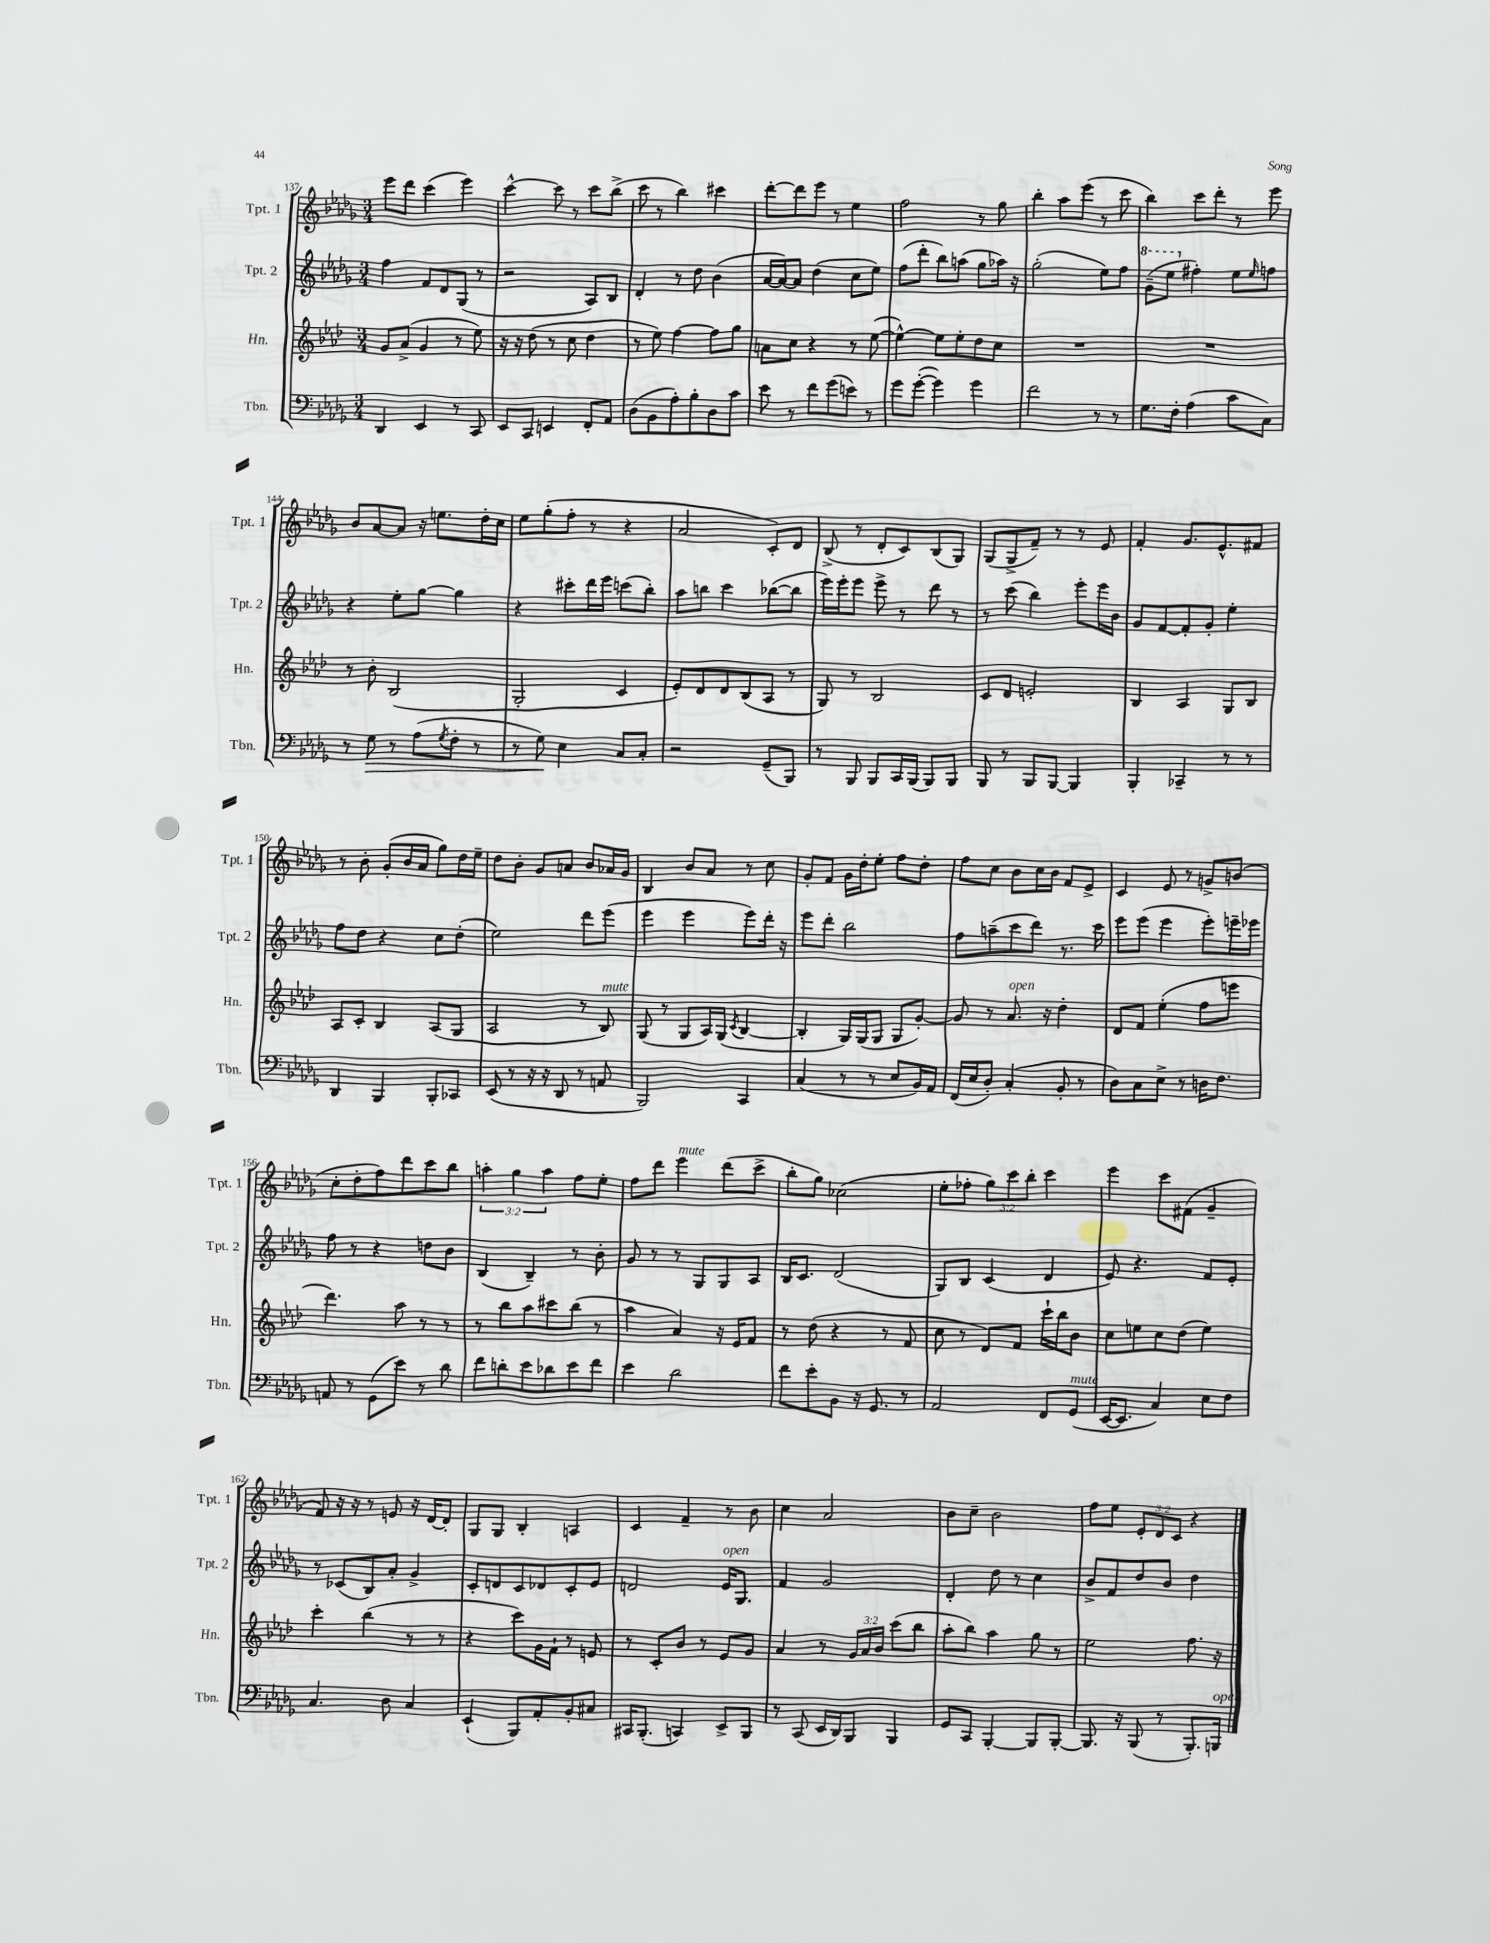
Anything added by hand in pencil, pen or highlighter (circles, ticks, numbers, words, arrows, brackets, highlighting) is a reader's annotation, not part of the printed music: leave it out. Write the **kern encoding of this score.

**kern	**dynam	**kern	**kern	**kern
*part4	*part4	*part3	*part2	*part1
*staff4	*staff4	*staff3	*staff2	*staff1
*I"Tbn.	*	*I"Hn.	*I"Tpt. 2	*I"Tpt. 1
*I'Tbn.	*	*I'Hn.	*I'Tpt. 2	*I'Tpt. 1
*clefF4	*	*clefG2	*clefG2	*clefG2
*k[b-e-a-d-g-]	*	*k[b-e-a-d-]	*k[b-e-a-d-g-]	*k[b-e-a-d-g-]
*M3/4	*	*M3/4	*M3/4	*M3/4
=137	=137	=137	=137	=137
4DD-/	.	8g/L	4ff\	8eee-\L
.	.	(8a-^/J	.	8ddd-\J
4EE-/	.	4g/	8f/L	(4ccc\
.	.	.	8d-/	.
8r	.	8r	(8G-/J	4eee-\)
8CC/	.	8ee-\)	8r	.
=138	=138	=138	=138	=138
8EE-/L	.	16r	2r	[4ccc^^\
.	.	16r	.	.
8CC/J	.	(8dd-\	.	.
4EEn/	.	8r	.	8ccc\]
.	.	8cc\	.	8r
8FF'/L	.	4dd-\	8A-/L)	8ccc\L
8AA-/J	.	.	8B-/J	(8bb-^\J
=139	=139	=139	=139	=139
(8D-\L	.	8r	4d-'/	8ccc\
8BB-\	.	8ee-\)	.	8r
8A-'\)	.	[4ff\	8r	4bb-\)
8B-'\	.	.	8dd-\	.
8D-\	.	8ff\L]	(4b-\	4ccc#X\
8c\J	.	8gg\J	.	.
=140	=140	=140	=140	=140
8e-\	.	8an\L	[16a-/LL	[8ddd-'\L
.	.	.	16a-/J_)	.
8r	.	8cc\J	8a-/J]	8ddd-\]
8f\L	.	4r	(4dd-\	8eee-\J
(8g-\	.	.	.	8r
8en\J)	.	8r	8cc\L	4ee-\
8r	.	([8ee-\	8ee-\J)	.
=141	=141	=141	=141	=141
8g-\L	.	4ee-^^\_)	(8ff\L	2ff\
([8g-'\J	.	.	8ddd-'\J	.
4g-\])	.	8ee-\L]	8bb-\L)	.
.	.	8ee-'\	(8aan\J	.
4g-\	.	8dd-\	8gg-\L	8r
.	.	8cc\J	16aa-X\Jk)	8gg-\
.	.	.	16r	.
=142	=142	=142	=142	=142
2f\	.	2.r	(2gg-'\	4bb-'\
.	.	.	.	8aa-\L
.	.	.	.	(8eee-\J
8r	.	.	8ee-\L)	8r
8r	.	.	8ff\J	8ccc\
=143	=143	=143	=143	=143
*	*	*	*8va	*
8.G-\L	.	2.r	(8gg-~\L	4bb-\)
.	.	.	8eee-\J	.
16F'\Jk	.	.	.	.
*	*	*	*X8va	*
(4A-\	.	.	4ff#X'\)	8ccc\L
.	.	.	.	8ddd-'\J
8c\L	.	.	8ee-\L	8r
.	.	.	16qqee-/	.
8C\J)	.	.	8ffn\J	8eee-\
!!LO:LB:g=z
=144	=144	=144	=144	=144
8r	.	8r	4r	8b-/L
!	!LO:HP:b	!	!	!
8G-\	>	8b-'\	.	[8a-/
8r	.	(2B-/	8ee-'\L	8a-/J]
(8A-\L	.	.	[8gg-\J	16r
.	.	.	.	8.een\L
8qG-/	.	.	.	.
8F'\J	.	.	4gg-\]	.
8r	.	.	.	16dd-'\L
.	.	.	.	16cc\JJ
=145	=145	=145	=145	=145
8r	.	2G'/	4r	8ee-\L
8G-\)	.	.	.	(8gg-'\
4E-\	]	.	8ccc#X'\L	8ff'\J
.	.	.	16ddd-\L	8r
.	.	.	16eee-\JJ	.
8C/L	.	4c/	(8cccn\L	4r
8C'/J	.	.	8bb-'\J)	.
=146	=146	=146	=146	=146
2r	.	8e-'/L)	8aa-\L	2a-/
.	.	8d-/	8bbn\J	.
.	.	8d-/	4ccc\	.
.	.	(8B-/	.	.
(8GG-~/L	.	8A-/J	([8bb-X\L	8c'/L)
8BBB-/J)	.	8r	8bb-\J]	8d-/J
=147	=147	=147	=147	=147
8r	.	8G/)	16eee-\LL)	(8B-^/
.	.	.	16eee-'\J	.
8BBB-/	.	8r	8eee-\J	8r
8BBB-/L	.	2B-/	8eee-^\	8d-'/L
16CC/L	.	.	8r	8c/)
(16BBB-/JJ	.	.	.	.
8BBB-/L)	.	.	8ddd-\	(8B-/
8BBB-/J	.	.	8r	8G-/J)
=148	=148	=148	=148	=148
8BBB-/	.	8c/L	8r	(8G-/L
8r	.	8d-/J	(8ccc\	8G-^/
8BBB-/L	.	2en'/	4bb-\)	8f~/J)
[8BBB-/J	.	.	.	8r
4BBB-/]	.	.	8eee-'\L	8r
.	.	.	16eee-\L	8e-/
.	.	.	16b-\JJ	.
=149	=149	=149	=149	=149
4BBB-'/	.	4B-/	8g-/L	4f'/
.	.	.	[8f/	.
4CC-X~/	.	4A-/	8f'/]	8.g-/L
.	.	.	8g-'/J	.
.	.	.	.	8.e-^^/
8r	.	8G/L	4ee-'\	.
8r	.	8B-/J	.	8f#X/J
!!LO:LB:g=z
=150	=150	=150	=150	=150
4DD-/	.	8A-/L	8ff\L	8r
.	.	8c'/J	8dd-\J	8b-'\
4BBB-/	.	4B-/	4r	(8g-'/L
.	.	.	.	16b-/L
.	.	.	.	16a-/JJ
8BBB-'/L	.	(8A-/L	8cc\L	8gg-\L)
8CC-X/J	.	8G/J	(8dd-'\J	16dd-\L
.	.	.	.	16ee-~\JJ
=151	=151	=151	=151	=151
(8EE-/	.	2A-/	2ee-\)	8dd-\L
8r	.	.	.	8b-'\J
16r	.	.	.	8g-/L
16r	.	.	.	.
8DD-/	.	.	.	8an/J
8r	.	8r	8ddd-\L	8b-/L
!	!	!LO:TX:a:i:t=mute	!	!
8AAn/	.	8B-/)	(8eee-\J	16a-X/L
.	.	.	.	16g-/JJ
=152	=152	=152	=152	=152
2BBB-/)	.	(8G/	4eee-\	4B-/
.	.	8r	.	.
.	.	8G/L	4eee-\	8b-/L
.	.	16A-/L)	.	8a-/J
.	.	(16G/JJ	.	.
.	.	8qc/	.	.
4CC/	.	[4B-/	8eee-\L)	8r
.	.	.	16ddd-'\Jk	8cc\
.	.	.	16r	.
=153	=153	=153	=153	=153
(4C/	.	4B-'/]	8eee-\L	8g-'/L
.	.	.	8ddd-'\J	8f/J
8r	.	16G/LL)	2bb-\	16g-\LL
.	.	(16G/J	.	16dd-'\J
8r	.	8G/J	.	8ee-'\J
8E-/L	.	8G/L	.	8ff\L
16BB-/L)	.	[8g'/J)	.	8dd-'\J
16AA-/JJ	.	.	.	.
=154	=154	=154	=154	=154
(16FF/LL	.	8g/]	8ff\L	8ff\L
16E-/J	.	.	.	.
8D-'/J)	.	8r	(8aan~\	8cc\J
!	!	!LO:TX:a:i:t=open	!	!
(4C'/	.	8.a-/	8ccc\	8b-\L
.	.	.	8ddd-\J)	16cc\L
.	.	16r	.	16b-\JJ
8BB-'/	.	4dd-'\	8.r	8f/L
8r	.	.	.	8e-^/J
.	.	.	16ccc\	.
=155	=155	=155	=155	=155
8D-\L)	.	8d-/L	8eee-\L	4c/
8C\	.	8f/J	(8eee-\J	.
8E-^\J	.	(4ee-'\	4eee-\	8e-/
8r	.	.	.	8r
16Dn\KL	.	8ff\L	8eee-'\L)	8gn^/L
8.F\J	.	.	.	.
.	.	8eeen\J	16eeen~\L	(8bn/J
.	.	.	16eee-X\JJ	.
!!LO:LB:g=z
=156	=156	=156	=156	=156
8AAn/	.	4.ddd-\)	8ff\	8cc'\L
8r	.	.	8r	8dd-'\
(8GG-\L	.	.	4r	8ff\)
8e-\J)	.	8aa-\	.	8ddd-\
8r	.	8r	8ddn\L	8ccc\
8d-\	.	8r	8b-\J	8bb-\J
=157	=157	=157	=157	=157
8f\L	.	8r	(4B-/	6aan'\
8dn'\	.	8bb-\L	.	.
.	.	.	.	6gg-\
8e-\	.	8aa-\	4B-~/)	.
.	.	.	.	6aa\
8d-X\	.	8ccc#X\	.	.
8e-\	.	(8bb-\J	8r	8ff\L
8f\J	.	8r	8b-'\	8ee-'\J
=158	=158	=158	=158	=158
4e-\	.	4aa-\	8g-/	8ff\L
.	.	.	8r	8ddd-\J
!	!	!	!	!LO:TX:a:i:t=mute
2d-\	.	4a-/)	8r	4eee-\
.	.	.	8G-/L	.
.	.	16r	8G-/	(8ddd-\L
.	.	16e-/KL	.	.
.	.	8f/J	8A-/J	8ccc^\J
=159	=159	=159	=159	=159
8f\L	.	8r	16B-/KL	8bb-'\L
.	.	.	8.c/J	.
8e-'\	.	(8dd-\	.	8gg-\J)
8BB-\J	.	4r	(2d-/	(2cc-X\
16r	.	.	.	.
8.GG-/	.	.	.	.
.	.	8r	.	.
8r	.	8f/	.	.
=160	=160	=160	=160	=160
2AA-/	.	8cc\	8G-/L)	8ee-'\L
.	.	8r	8B-/J	8ff-X'\J
.	.	8d-/L)	(4c/	12gg-\L)
.	.	.	.	12ccc\
.	.	8f/J	.	.
.	.	.	.	12bb-'\J
8FF/L	.	16ccc`\LL	4d-/	4ccc\
.	.	16bb-\J	.	.
!LO:TX:a:i:t=mute	!	!	!	!
(8GG-/J	.	8b-\J	.	.
=161	=161	=161	=161	=161
[16EE-/KL	.	8cc\L	8e-/)	4eee-\
8.EE-/J]	.	.	.	.
.	.	8een\	4.r	.
4C/)	.	8cc\	.	8ccc\L
.	.	(8dd-\J	.	(8f#X\J
8E-\L	.	4ee\)	8f/L	4g-~/
8F\J	.	.	8e-'/J	.
!!LO:LB:g=z
=162	=162	=162	=162	=162
4.C/	.	4ccc'\	8r	8f/)
.	.	.	(8c-X/L	16r
.	.	.	.	16r
.	.	(4bb-\	8B-/)	8r
8D-\	.	.	8a-'/J	8en/
4C/	.	8r	4g-^/	16r
.	.	.	.	[16d-/KL
.	.	8r	.	8d-'/J]
=163	=163	=163	=163	=163
(4EE-`/	.	4r	8c'/L	8G-/L
.	.	.	8dn/	8G-/J
8BBB-/L)	.	8ccc\L)	8c/	4B-'/
8AA-'/	.	16g\L	8d-X/	.
.	.	16f`\JJ	.	.
8BB-'/	.	8r	8c'/	4An/
8C#X/J	.	8en/	8e-/J	.
=164	=164	=164	=164	=164
16CC#X/KL	.	8r	2dn/	4c/
(8.BBB-'/J	.	.	.	.
.	.	8c'/L	.	.
4CCn/)	.	8b-/J	.	4f~/
.	.	8r	.	.
!	!	!	!LO:TX:a:i:t=open	!
8EE-^/L	.	8e-/L	16e-/KL	8r
.	.	.	8.G-/J	.
8BBB-/J	.	8g/J	.	8b-\
=165	=165	=165	=165	=165
8r	.	4a-/	4f/	4cc\
(8CC/	.	.	.	.
16EE-/LL	.	8r	2g-/	2a-/
16DD-/J)	.	.	.	.
8BBB-/J	.	24g/LL	.	.
.	.	24a-/	.	.
.	.	24b-/JJ	.	.
4BBB-/	.	(8ccc\L	.	.
.	.	8bb-\J	.	.
=166	=166	=166	=166	=166
8GG-/L	.	8aa-'\L	4d-'/	8b-\L
8CC/J	.	8bb-\J)	.	8cc~\J
[4BBB-'/	.	4aa-\	8dd-\	2b-\
.	.	.	8r	.
8BBB-/L]	.	8gg\	4cc\	.
[8BBB-'/J	.	8r	.	.
=167	=167	=167	=167	=167
8.BBB-/]	.	2ee-\	8b-^/L	8ff\L
.	.	.	8f/	8ee-\J
16r	.	.	.	.
(8BBB-/	.	.	8dd-/	12e-'/L
.	.	.	.	12d-/
8r	.	.	8b-/J	.
.	.	.	.	12c/J
8.BBB-'/L)	.	8.ff\	4dd-\	4r
!LO:TX:a:i:t=open	!	!	!	!
16BBBn/Jk	.	16r	.	.
==	==	==	==	==
*-	*-	*-	*-	*-
